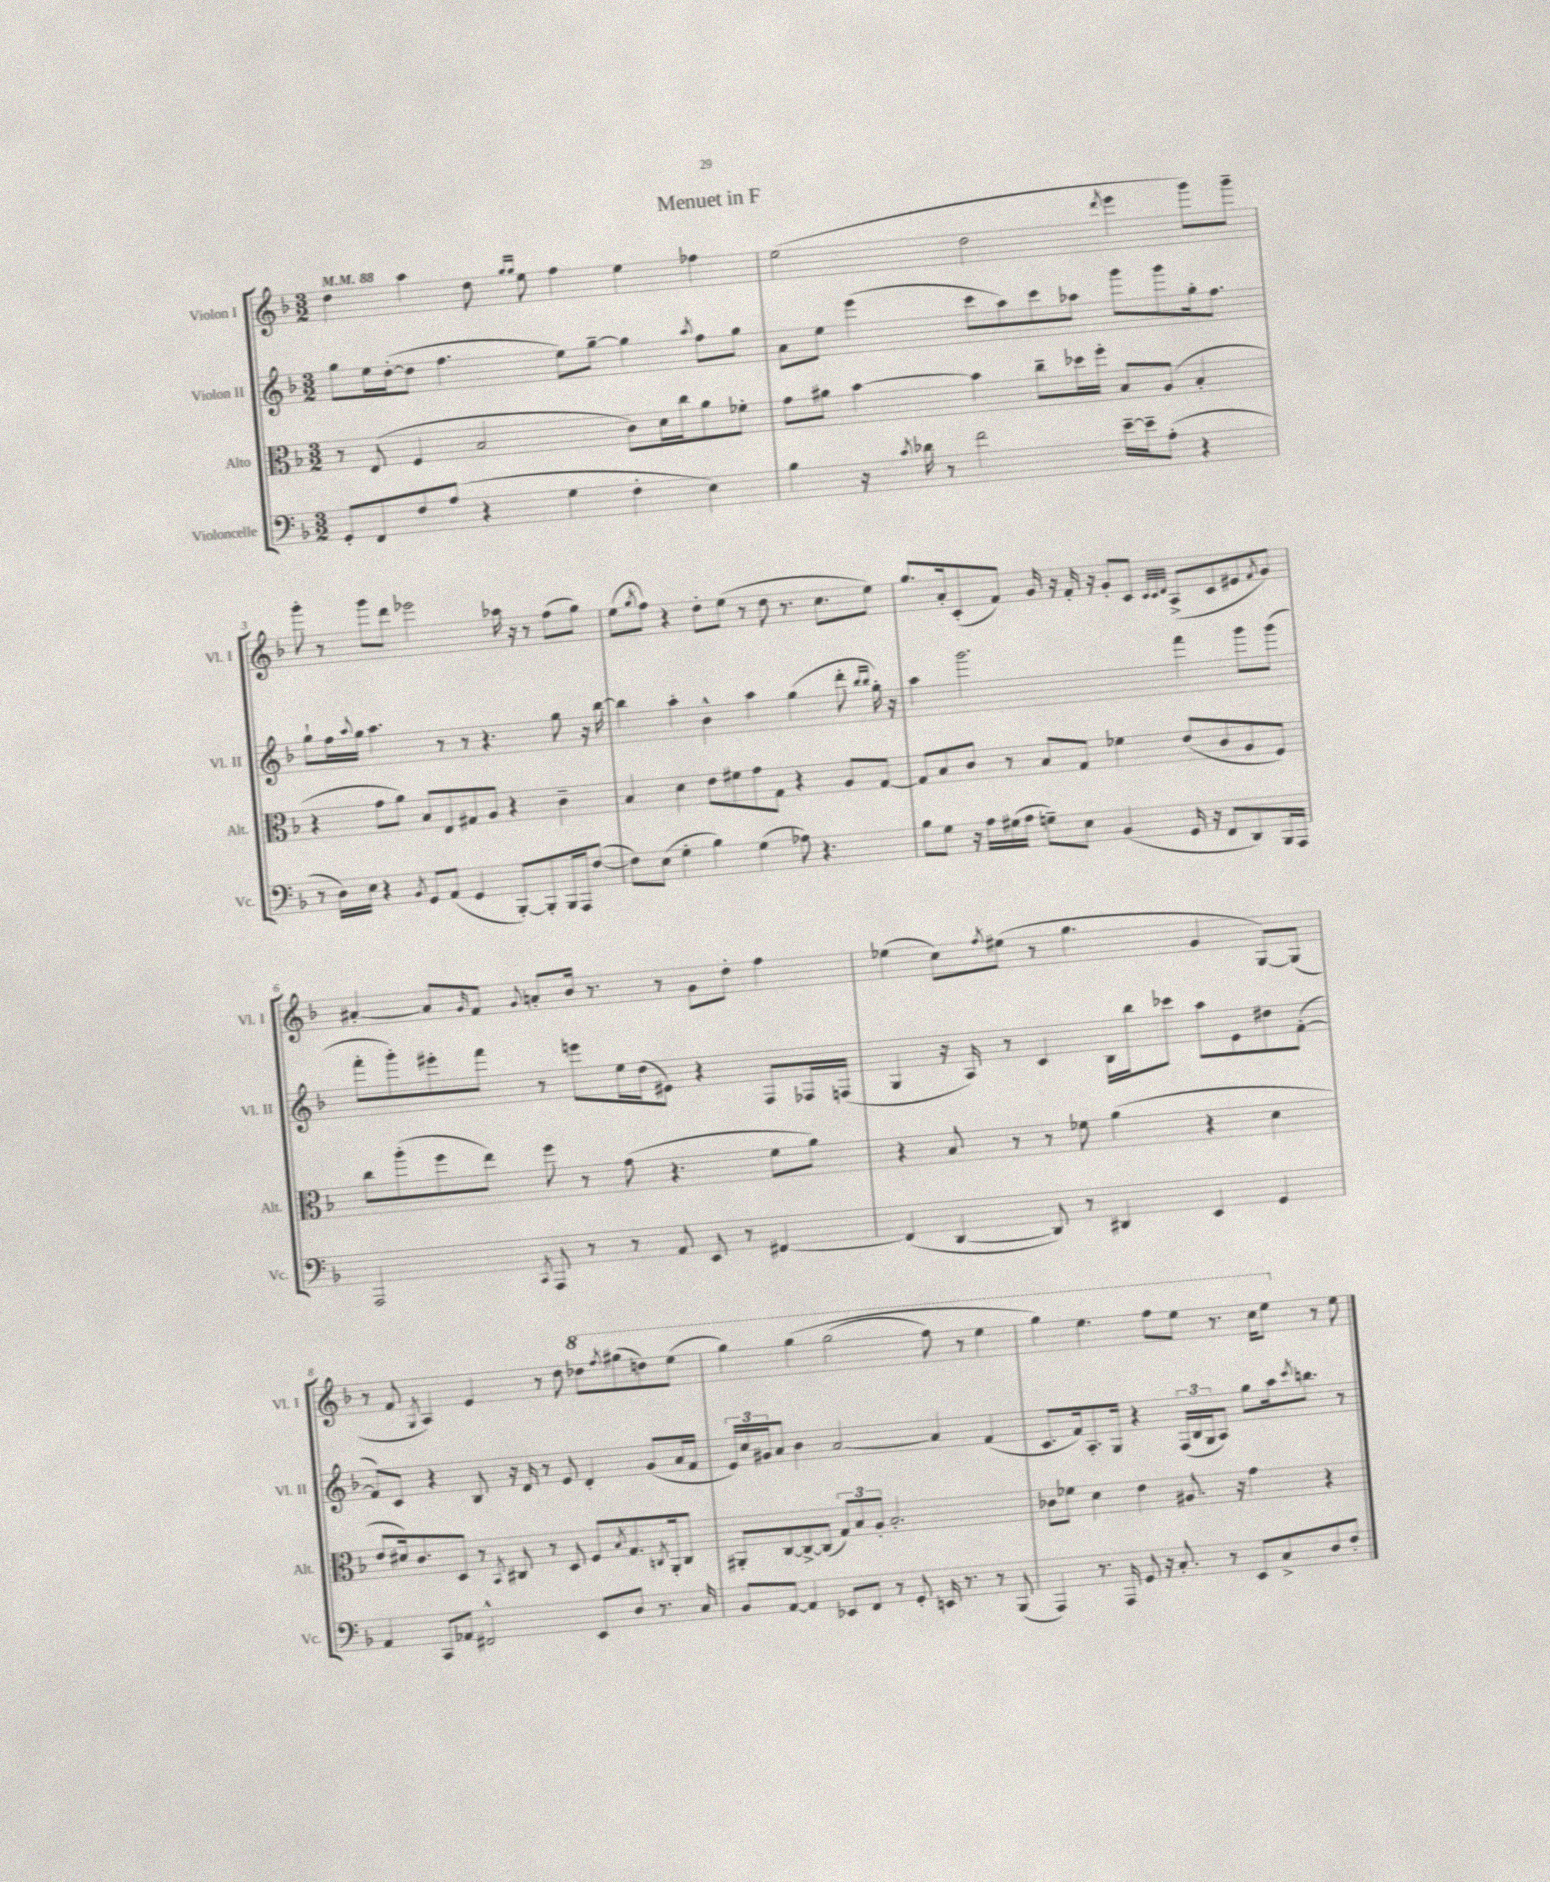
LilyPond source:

\header { title = "Menuet in F" }
<<
\new StaffGroup <<
\new Staff = "s0" \with { instrumentName = "Violon I" shortInstrumentName = "Vl. I" } {
    \clef treble \key f \major \numericTimeSignature \time 3/2 \tempo 4 = 88
    d''4 a''4 d''8 \grace { g''16 g''16 } e''8 f''4 e''4 fes''4 |
    e''2( d''2 \acciaccatura { d'''8 } e'''4 g'''8) g'''8-- |
    g'''8-. r8 g'''8 d'''8 ees'''2 aes''16 r16 r8 f''8( g''8) |
    e''8( \acciaccatura { g''8 } f''8) r4 d''8-. e''8( r8 d''8 r8. c''8. e''8) |
    g''8. a'16-. c'8-.( f'8) g'16 r16 f'16-. r16 g'8-. c'8 \grace { c'32 c'32 d'32 } a8->( c'8 eis'8 \acciaccatura { f'8 } g'8) |
    ais'4~-. ais'8 \grace { g'16 } f'8 \appoggiatura { g'8 } a'8-. bes'16 r8. r8 g'8 d''8-. f''4 |
    ees''4( c''8) \acciaccatura { f''8 } eis''8( r8 g''4. g'4 g8~) g8( |
    r8 f'8 \acciaccatura { g8 } a4) e'4 r8 d''8 \ottava #1 des'''8 \acciaccatura { f'''8 } gis'''8( d'''8) e'''8( |
    g'''4) g'''4\( g'''2( f'''8) r8 e'''4 |
    g'''4\) e'''4. f'''8 e'''8 r8. c'''16 e'''8 \ottava #0 r8 e''8 \bar "|." |
}
\new Staff = "s1" \with { instrumentName = "Violon II" shortInstrumentName = "Vl. II" } {
    \clef treble \key f \major \numericTimeSignature \time 3/2
    g''8 e''16 d''16~-.( d''8 f''4. e''8) g''8~-- g''4 \acciaccatura { a''8 } f''8 g''8 |
    a'8 e''8 e'''4( c'''8 a''8) c'''8 aes''8 g'''8 g'''8 g''16-. f''8. |
    g''8-! f''16 \appoggiatura { a''8 } g''16 a''4. r8 r8 r4. g''8 r16 bes''16~ |
    bes''4 a''4-. bes'4-^ a''4 g''4( d'''8-. \grace { bes''16 bes''16 } g''16-.) r16 |
    a''4 g'''2. f'''4 g'''8 g'''8( |
    f'''8-. g'''8-.) eis'''8-. f'''8 r8 e'''8 e''16 d''16( eis'8) r4 f8 fes16 f16( |
    g4 r16 a16) r8 c'4 bes16 bes''16 ces'''8 a''8 e'8 dis''8 f'8~-.( |
    f'8) c'8 r4 bes8 r16 d'16 r8 e'8 d'4-. g'8( a'16 f'16 |
    \tuplet 3/2 { e'16) c''16 gis'16 } a'8 bes'4 a'2~ a'4 f'4( |
    c'8. f'16) a8.-. g16 r4 \tuplet 3/2 { f16( bes16 g16 } a8) g''8 a''16 \acciaccatura { c'''8 } b''8. r8 \bar "|." |
}
\new Staff = "s2" \with { instrumentName = "Alto" shortInstrumentName = "Alt." } {
    \clef alto \key f \major \numericTimeSignature \time 3/2
    r8 e8( f4 bes2 c'8) d'16 c''16 a'8 fes'8-. |
    g'8 ais'8 bes'4~ bes'4 c''8-- des''16 f''16-. bes8 a8( bes4-. |
    r4 g'8 a'8) bes8 e8 gis8 a8 r4 c'4-- |
    bes4 d'4 e'8 fis'8 g'8 g8 r4 a8 g8~ |
    g8 bes8 c'8 r8 bes8 g8 fes'4 e'8( c'8 a8 f8) |
    c''8 a''8-.( f''8 e''8) f''8 r8 g'8( r4. f'8 a'8) |
    r4 bes8 r8 r8 fes'8 a'4( r4 d'4 |
    e'8 dis'16) c'8. d8 r8 \acciaccatura { bes,8 } cis8 r8 d8 f8 \acciaccatura { bes8 } g8. \acciaccatura { c8 } a,16-. c8 |
    ais,8-. c8~ c8~-> c8( \tuplet 3/2 { g8) bes8 a8-. } bes2.-. |
    ces'8 fes'8 d'4 e'4 ais8. r16 g'4 r4 \bar "|." |
}
\new Staff = "s3" \with { instrumentName = "Violoncelle" shortInstrumentName = "Vc." } {
    \clef bass \key f \major \numericTimeSignature \time 3/2
    g,8-. f,8 f8 a8( r4 g4 f4-. e4) |
    bes4 r16 \acciaccatura { c'8 } des'16 r8 f'2 e'16~-- e'16-- a8-.( r4 |
    r8 d16) e16 r4 \acciaccatura { bes,8 } g,8 a,8( g,4 bes,,8~-.) bes,,8-. bes,,16 a,,16 f8~( |
    f8) e8( g4-. bes4) g4( aes8) r4. |
    bes8 g8 r16 a16 gis16( a16 g8--) e8 bes,4( g,16 r16 f,8 d,8) bes,,16 a,,16 |
    a,,2 \acciaccatura { c,8 } a,,8 r8 r8 a,8 e,8 r8 fis,4~ |
    fis,4( d,4~ d,8) r8 dis,4 e,4 g,4 |
    a,4 c,8 aes,8 fis,2-^ e,8 d8 r8. c16 |
    bes,8 a,8~ a,4 ees,8 f,8 r8 g,8-. e,16 r8. r8 bes,,8( |
    a,,4) r8. a,,16 g,8 r16 c8.-. r8 e,8 c8-> d8 f8-. \bar "|." |
}
>>
>>
